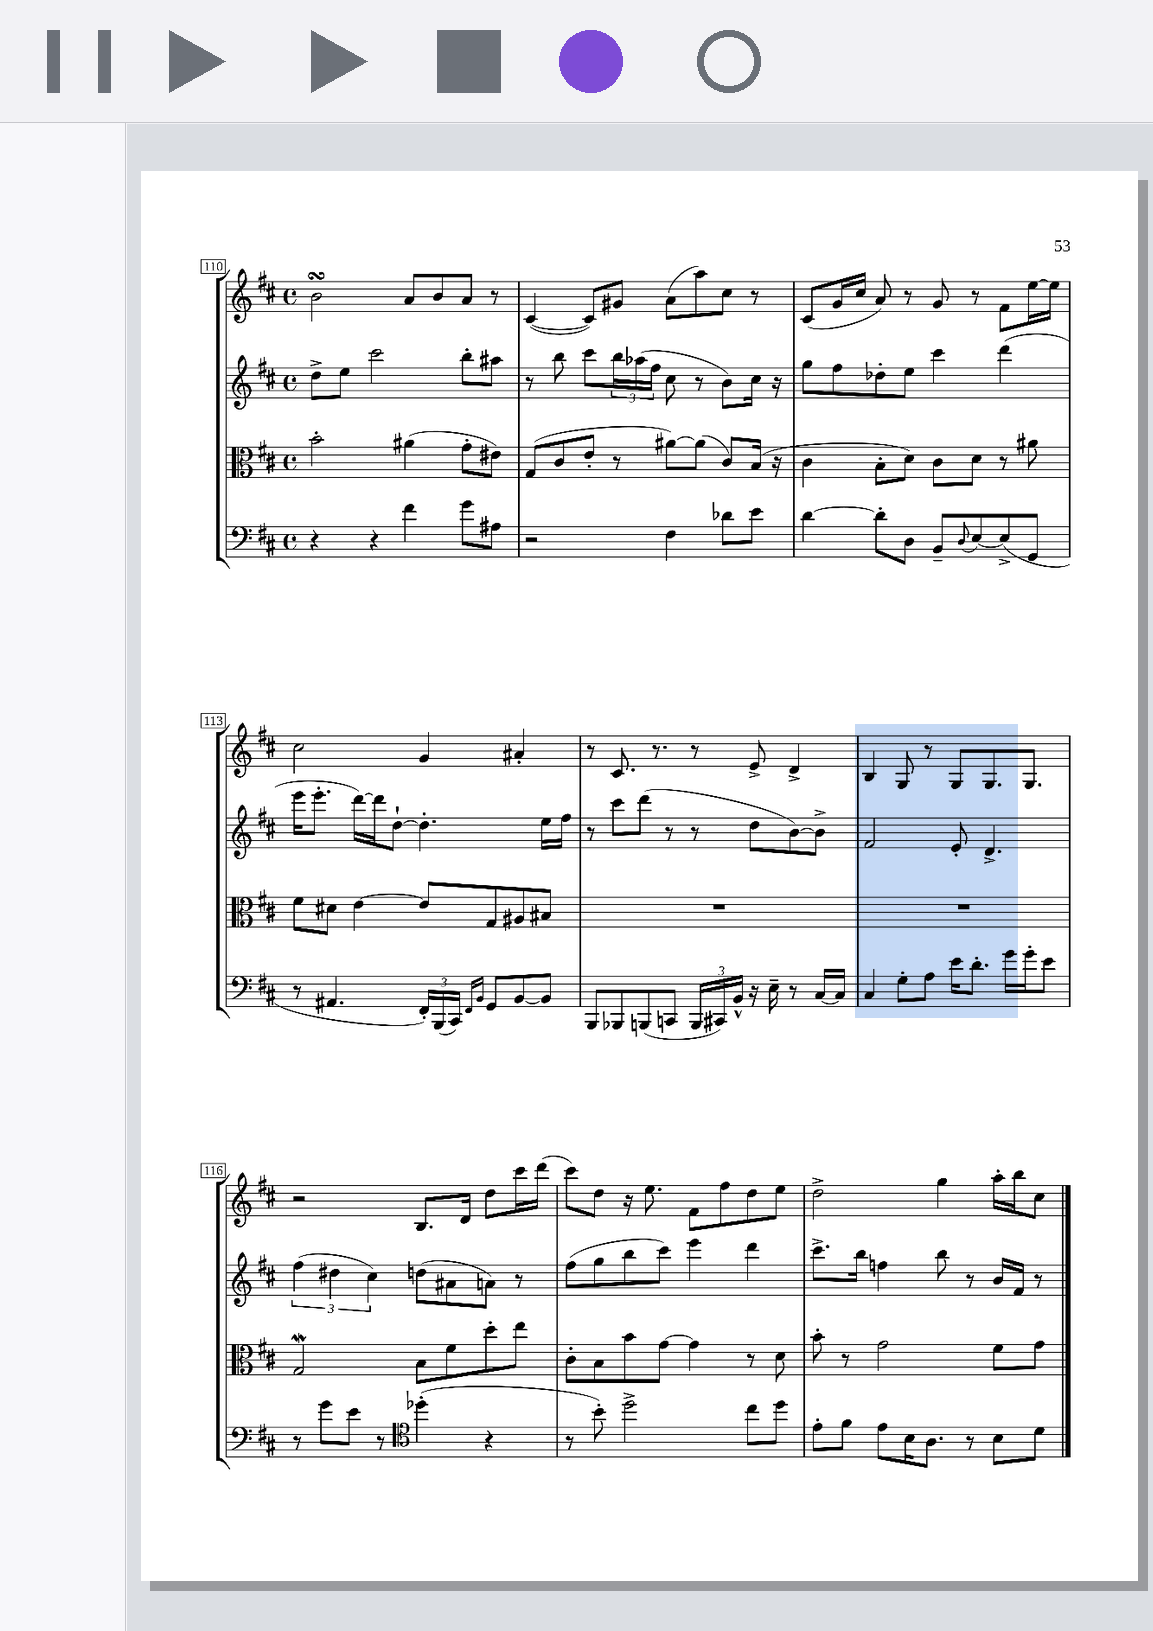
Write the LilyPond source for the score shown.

<<
\new StaffGroup <<
\new Staff = "s0" {
    \clef treble \key d \major \defaultTimeSignature \time 4/4
    b'2\turn a'8 b'8 a'8 r8 |
    cis'4~( cis'8) gis'8 a'8( a''8) cis''8 r8 |
    cis'8( g'16 cis''16 a'8) r8 g'8 r8 fis'8 e''16~ e''16 |
    cis''2 g'4 ais'4-. |
    r8 cis'8. r8. r8 e'8-> d'4-> |
    b4 g8 r8 g8 g8. g8. |
    r2 b8. d'16 d''8 cis'''16 d'''16( |
    cis'''8) d''8 r16 e''8. fis'8 fis''8 d''8 e''8 |
    d''2-> g''4 a''16-. b''16 cis''8 \bar "|." |
}
\new Staff = "s1" {
    \clef treble \key d \major \defaultTimeSignature \time 4/4
    d''8-> e''8 cis'''2 b''8-. ais''8 |
    r8 b''8 cis'''8 \tuplet 3/2 { b''16 aes''16( fis''16 } cis''8 r8 b'8) cis''16 r16 |
    g''8 fis''8 des''8-. e''8 cis'''4 d'''4( |
    e'''16 e'''8.-. d'''16~) d'''16 d''8~-! d''4.-. e''16 fis''16 |
    r8 cis'''8 d'''8( r8 r8 d''8 b'8~) b'8-> |
    fis'2 e'8-. d'4.-> |
    \tuplet 3/2 { fis''4( dis''4 cis''4) } d''8( ais'8 a'8) r8 |
    fis''8( g''8 b''8 cis'''8) e'''4 d'''4 |
    cis'''8.-> b''16 f''4 b''8 r8 b'16 fis'16 r8 \bar "|." |
}
\new Staff = "s2" {
    \clef alto \key d \major \defaultTimeSignature \time 4/4
    b'2-. ais'4( g'8-. eis'8) |
    g8( cis'8 e'8-. r8 ais'8~) ais'8( cis'8) b16( r16 |
    cis'4 b8-. d'8) cis'8 d'8 r8 ais'8 |
    fis'8 dis'8 e'4~ e'8 g8 ais8 bis8 |
    R1 |
    R1 |
    g2\mordent b8 fis'8 d''8-. e''8 |
    cis'8-. b8 b'8 g'8~ g'4 r8 d'8 |
    b'8-. r8 g'2 fis'8 g'8 \bar "|." |
}
\new Staff = "s3" {
    \clef bass \key d \major \defaultTimeSignature \time 4/4
    r4 r4 fis'4 g'8 ais8 |
    r2 fis4 des'8 e'8 |
    d'4~ d'8-. d8 b,8-- \appoggiatura { d8 } e8~ e8->( g,8 |
    r8 ais,4. \tuplet 3/2 { fis,16-.) b,,16( cis,16) } \grace { fis,16 b,16 } g,8 b,8~ b,8 |
    b,,8 bes,,8 b,,8( c,8 \tuplet 3/2 { b,,16 cis,16) b,16-^ } r16 e16-- r8 cis16~ cis16 |
    cis4 g8-. a8 e'16 d'8.-. g'16 g'16-. e'8 |
    r8 g'8 e'8 r8 \clef tenor des''4-.( r4 |
    r8 b'8-.) d''2-> cis''8 d''8 |
    e'8-. fis'8 e'8 b16 a8. r8 b8 d'8 \bar "|." |
}
>>
>>
\layout { \context { \Score currentBarNumber = #110 \override BarNumber.stencil = #(make-stencil-boxer 0.1 0.3 ly:text-interface::print) } }
